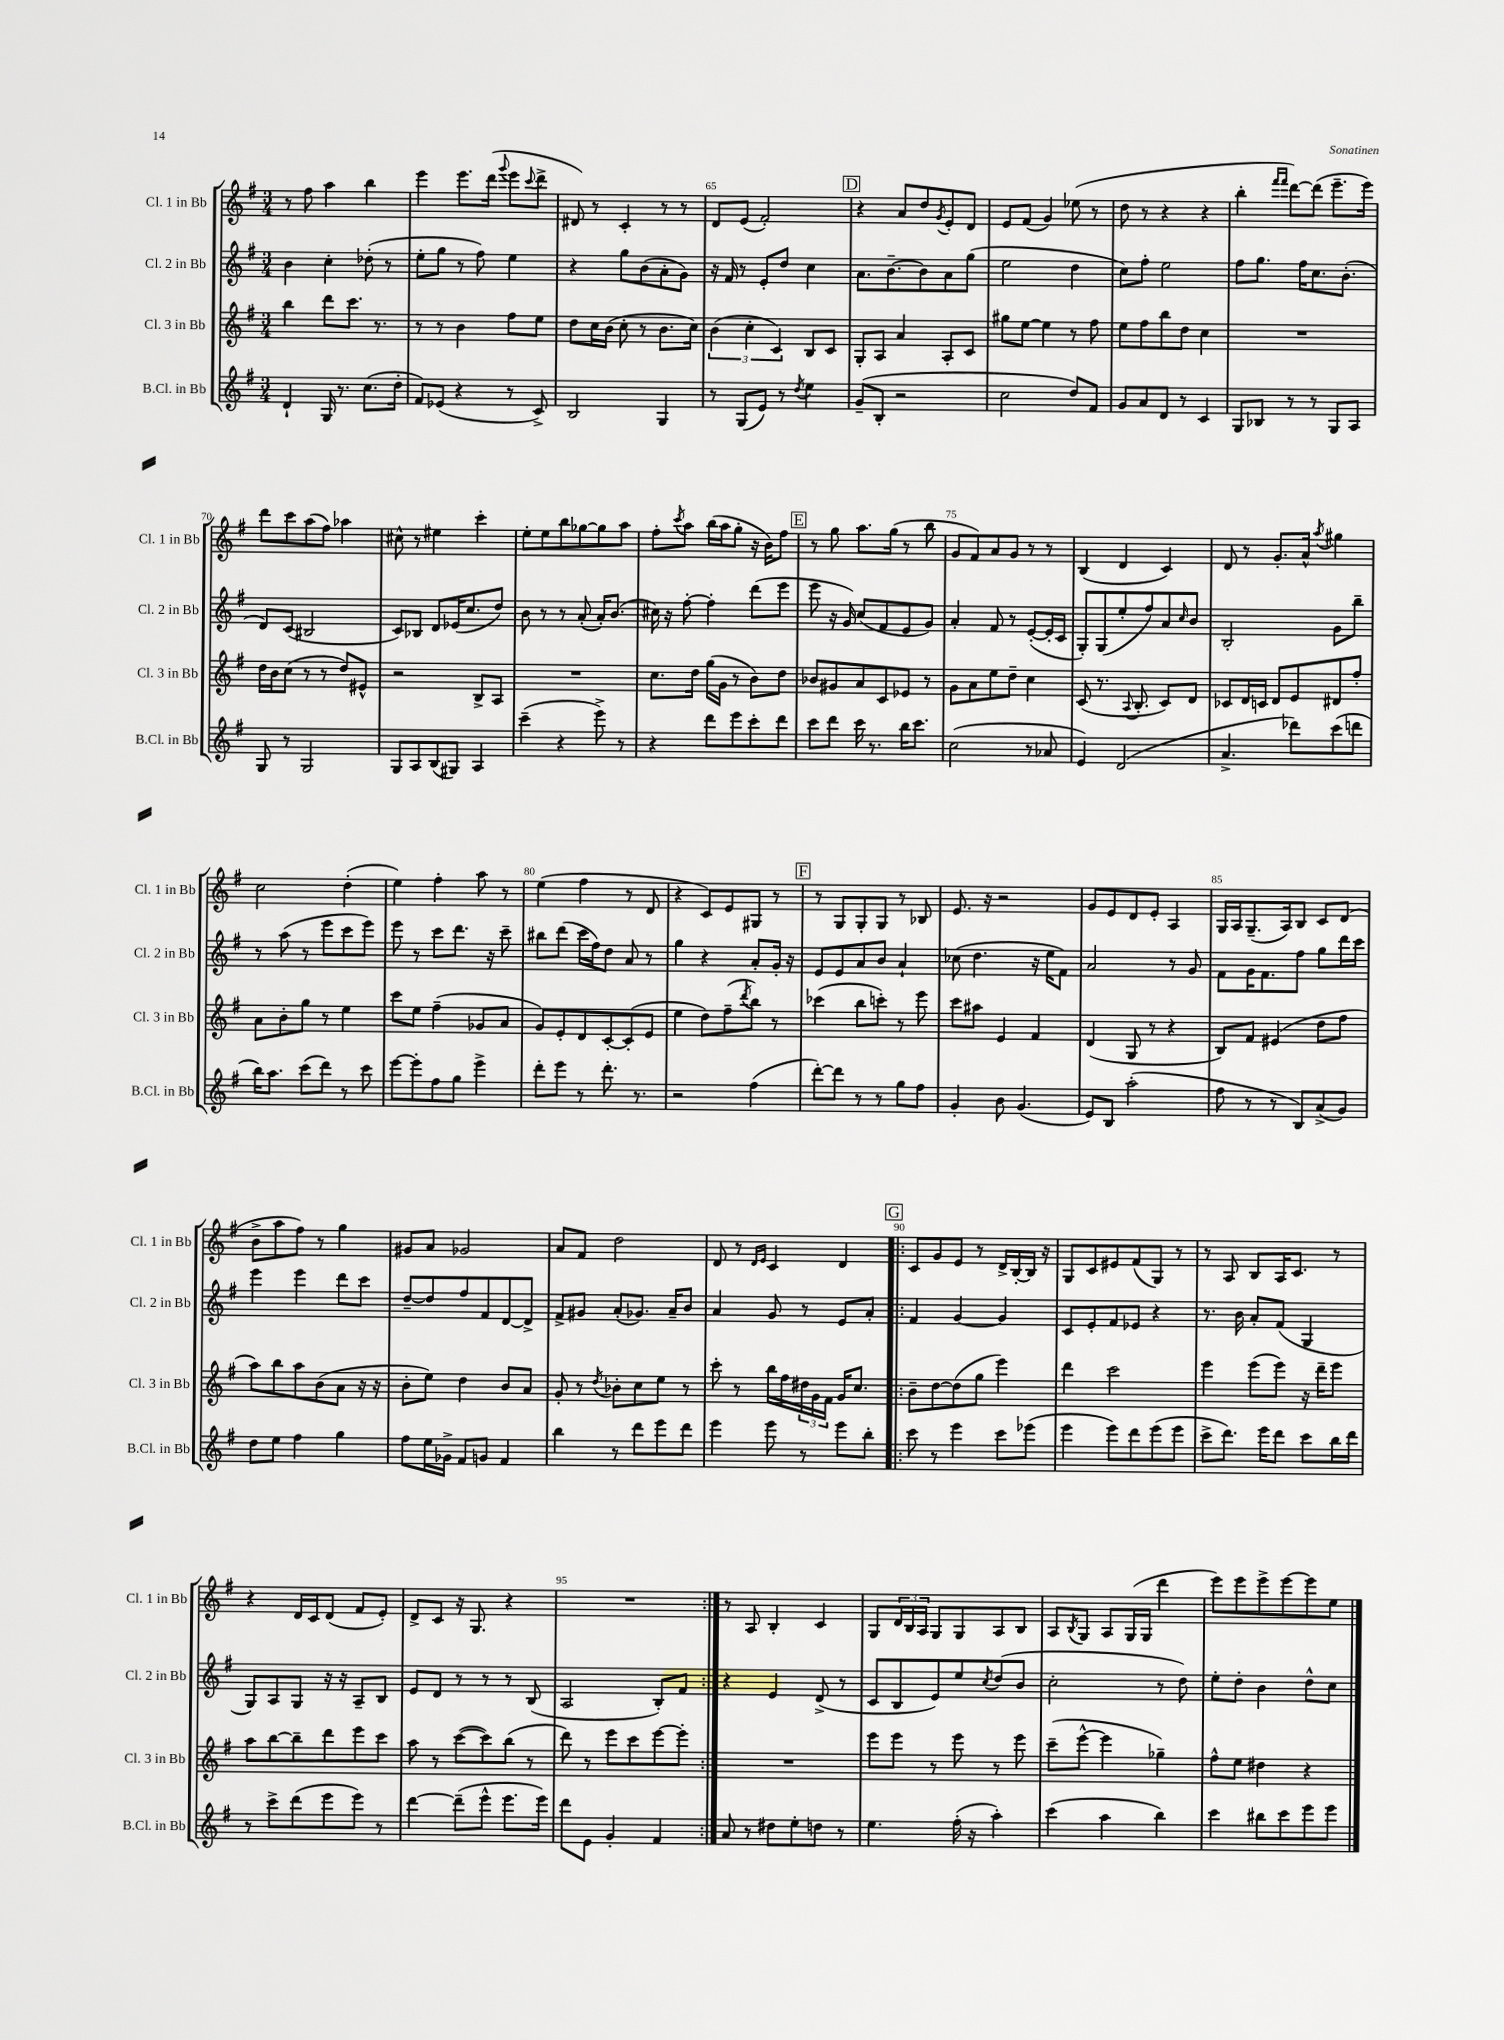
<<
\new StaffGroup <<
\new Staff = "s0" \with { instrumentName = "Cl. 1 in Bb" shortInstrumentName = "Cl. 1 in Bb" } {
    \clef treble \key g \major \numericTimeSignature \time 3/4
    r8 fis''8 a''4 b''4 |
    e'''4 e'''8. d'''16( \appoggiatura { g'''8 } e'''8 \appoggiatura { c'''8 } d'''8-> |
    dis'8) r8 c'4-. r8 r8 |
    d'8 e'8( fis'2-.) |
    \mark \markup { \box "D" } r4 a'8 d''8 \acciaccatura { g'8 } e'8-. d'8 |
    e'8 fis'8( g'4) ees''8( r8 |
    d''8 r8 r4 r4 |
    b''4-. \grace { fis'''16 fis'''16 } d'''8~) d'''8( e'''8.-- e'''16) |
    d'''8 c'''8 a''8( fis''8) aes''4 |
    cis''8-^ r8 eis''4 c'''4-. |
    e''8-. e''8 b''8 ges''8~ ges''8 a''8 |
    fis''8-. \acciaccatura { c'''8 } a''8 b''16( a''16 g''8-. r16 b'16) fis''8 |
    \mark \markup { \box "E" } r8 g''8 a''8. g''16( r8 b''8 |
    g'8 fis'8) a'8 g'8 r8 r8 |
    b4( d'4 c'4) |
    d'8 r8 g'8.-. a'16-^ \acciaccatura { a''8 } gis''4 |
    c''2 d''4-.( |
    e''4) fis''4-. a''8 r8 |
    e''4( fis''4 r8 d'8 |
    r4 c'8) e'8 gis8 r8 |
    \mark \markup { \box "F" } r8 g8 g8-. g8 r8 bes8 |
    e'8. r16 r2 |
    g'8 e'8 d'8 e'8-. a4 |
    g16 a16 g8.--( a16) b8 c'8 d'8( |
    b'8-> a''8 fis''8) r8 g''4 |
    gis'8 a'8 ges'2 |
    a'8 fis'8 d''2 |
    d'8 r8 \grace { d'16 e'16 } c'4 d'4 |
    \repeat volta 2 { \mark \markup { \box "G" } c'8 g'8 e'8 r8 d'16-> b16~-. b16 r16 |
    g8 c'8 eis'8 fis'8( g8) r8 |
    r8 a8 b8 a16 c'8. r8 |
    r4 d'16 c'16 d'8( fis'8 e'8-.) |
    d'8-> c'8 r16 g8. r4 |
    R2. | }
    r8 a8 b4-. c'4 |
    g8 \tuplet 3/2 { d'16 b16 a16 } g8 g8 a8 b8 |
    a8 \acciaccatura { b8 } g8 a8 g16( g16 d'''4 |
    e'''8) e'''8 e'''8-> e'''8~ e'''8 e''8 \bar "|." |
}
\new Staff = "s1" \with { instrumentName = "Cl. 2 in Bb" shortInstrumentName = "Cl. 2 in Bb" } {
    \clef treble \key g \major \numericTimeSignature \time 3/4
    b'4 c''4-. des''8-.( r8 |
    e''8-. g''8 r8 fis''8) e''4 |
    r4 g''8 b'8( a'8-. g'8) |
    r16 fis'16 r8 e'8-. d''8 c''4 |
    \mark \markup { \box "D" } a'8. b'8.~-- b'8 a'8 g''8( |
    e''2 d''4 |
    c''8) fis''8-. e''2 |
    fis''8 g''8. fis''16 c''8. b'8.-.( |
    d'8) c'8( bis2 |
    c'8) bes8 d'8 ees'16( c''8. d''8) |
    b'8 r8 r8 a'8-.( a'16-.) b'8.( |
    cis''16) r16 fis''8~-. fis''4-. d'''8( e'''8 |
    \mark \markup { \box "E" } e'''8 r16 g'16) c''8( fis'8 e'8 g'8) |
    a'4-. fis'8 r8 e'8~-.( e'16-. c'16 |
    g8-.) g8( e''8-. fis''8) a'8 \grace { c''16 } b'8 |
    b2-. g'8 b''8-- |
    r8 a''8( r8 e'''8 c'''8 e'''8) |
    e'''8 r8 c'''8 d'''8. r16 c'''8-- |
    bis''8 d'''8( c'''16 fis''16) d''8 a'8 r8 |
    g''4 r4 a'8-. g'16-. r16 |
    \mark \markup { \box "F" } e'8 e'8 a'8 b'8 a'4-! |
    ces''8( d''4. r16 e''16 fis'8) |
    a'2 r8 g'8 |
    fis'8 g'16 fis'8. fis''8 g''8 d'''16 c'''16 |
    e'''4 e'''4 d'''8 c'''8 |
    d''8~-- d''8 fis''8 fis'8 d'8~ d'8-> |
    fis'8-> gis'8 a'8-.( ges'8.) a'16-- b'8 |
    a'4 g'8 r8 e'8 a'8-. |
    \repeat volta 2 { \mark \markup { \box "G" } fis'4 g'4~ g'4 |
    c'8 e'8-. fis'8 ees'8 r4 |
    r8. b'16 a'8-. fis'8( g4 |
    g8) a8 g8 r16 r16 a8-- b8 |
    e'8 d'8 r8 r8 r8 b8( |
    a2 b8-.) fis'8 | }
    r4 e'4 d'8->( r8 |
    c'8 b8 e'8) e''8 \acciaccatura { c''8 } d''8( b'8 |
    c''2-. r8 d''8) |
    e''8-. d''8-. b'4 d''8-^ c''8 \bar "|." |
}
\new Staff = "s2" \with { instrumentName = "Cl. 3 in Bb" shortInstrumentName = "Cl. 3 in Bb" } {
    \clef treble \key g \major \numericTimeSignature \time 3/4
    b''4 d'''8 c'''8. r8. |
    r8 r8 b'4 fis''8 e''8 |
    d''8 c''16 b'16( c''8-. r8 b'8. c''16) |
    \tuplet 3/2 { b'4( c''4-. c'4) } b8 c'8 |
    \mark \markup { \box "D" } g8-. a8 a'4 a8-. c'8 |
    gis''8 e''8~ e''4 r8 fis''8 |
    e''8 fis''8 b''8 d''8 c''4 |
    R2. |
    d''16 b'16 c''8( r8 r8 d''8) eis'8-^ |
    r2 b8-> a8 |
    R2. |
    c''8. d''16 g''16( g'16 r8 b'8) d''8 |
    \mark \markup { \box "E" } bes'8 gis'8 a'8 c'8 ees'8 r8 |
    g'8 a'8 e''8 d''8-- c''4 |
    c'8( r8. \appoggiatura { a8 } b8.-. c'8) d'8 |
    ces'8 d'16 c'16 d'8 e'8 dis'8 fis''8-. |
    a'8 b'8-. g''8 r8 e''4 |
    c'''8 e''8 fis''4--( ges'8 a'8 |
    g'8) e'8-. d'8 c'8~-. c'8-.( e'8 |
    e''4 d''8) fis''8--( \acciaccatura { d'''8 } b''8) r8 |
    \mark \markup { \box "F" } ces'''4( b''8 c'''8-.) r8 e'''8 |
    c'''8 ais''8 e'4 fis'4 |
    d'4( g8 r8 r4 |
    b8) fis'8 eis'4( d''8 fis''8 |
    a''8) b''8 a''8 b'8( a'8 r16 r16 |
    b'8-. e''8) d''4 b'8 a'8 |
    g'8-. r8 \acciaccatura { d''8 } bes'8-. c''8 e''8 r8 |
    c'''8-. r8 b''16 fis''16 \tuplet 3/2 { dis''16 g'16 fis'16 } g'16 c''8. |
    \repeat volta 2 { \mark \markup { \box "G" } b'8-- d''8~ d''8( g''8 e'''4) |
    d'''4 c'''2 |
    e'''4 e'''8( e'''8) r16 d'''16-- e'''8 |
    a''8 b''8~ b''8-- d'''8 e'''8 c'''8 |
    a''8 r8 c'''8~( c'''8) b''8( r8 |
    d'''8) r8 e'''8 c'''8 e'''8~ e'''8-. | }
    R2. |
    e'''8 e'''8 r8 e'''8 r8 e'''8 |
    c'''8--( e'''8~-^ e'''4 ges''4--) |
    fis''8-^ e''8 dis''4 r4 \bar "|." |
}
\new Staff = "s3" \with { instrumentName = "B.Cl. in Bb" shortInstrumentName = "B.Cl. in Bb" } {
    \clef treble \key g \major \numericTimeSignature \time 3/4
    d'4-! g16 r8. c''8.( d''16-. |
    fis'8) ees'8( r4 r8 c'8->) |
    b2 g4 |
    r8 g8( e'8) r8 \acciaccatura { d''8 } e''4 |
    \mark \markup { \box "D" } g'8--( b8-. r2 |
    c''2 d''8) fis'8 |
    g'8 a'8 d'8 r8 c'4 |
    g8 bes8 r8 r8 g8 a8 |
    g8 r8 g2 |
    g8 a8 b8( gis8) a4 |
    c'''4--( r4 e'''8->) r8 |
    r4 d'''8 e'''8 c'''8-. d'''8 |
    \mark \markup { \box "E" } c'''8 d'''8 c'''16 r8. b''16 c'''8. |
    c''2( r8 aes'8 |
    e'4) d'2( |
    a'4.-> des'''8) c'''8( d'''8 |
    b''16) a''8. c'''8( d'''8) r8 c'''8 |
    e'''8~ e'''8-. fis''8 g''8 e'''4-> |
    d'''8-. e'''8 r8 d'''8.-. r8. |
    r2 fis''4( |
    \mark \markup { \box "F" } d'''8~-.) d'''8 r8 r8 g''8 fis''8 |
    g'4-. b'8 g'4.( |
    e'8) b8 a''2-.( |
    fis''8 r8 r8 b8) a'8->( g'8) |
    d''8 e''8 fis''4 g''4 |
    fis''8 e''16 ges'16-> fis'8 g'8 fis'4 |
    b''4 r8 d'''8 e'''8 d'''8 |
    e'''4 e'''8 r8 e'''8 b''8-. |
    \repeat volta 2 { \mark \markup { \box "G" } c'''8 r8 e'''4 c'''8 ees'''8( |
    e'''4 e'''8) d'''8 e'''8( e'''8 |
    c'''8-> d'''8.) e'''16 d'''8 c'''8 b''16 d'''16 |
    r8 c'''8-> d'''8( e'''8 e'''8) r8 |
    d'''4~ d'''8--( e'''8-^ e'''8. e'''16) |
    d'''8 e'8 g'4-. fis'4 | }
    a'8 r8 dis''8 e''8-. d''8 r8 |
    e''4. fis''16-.( r16 a''4-.) |
    c'''4( a''4 b''4) |
    c'''4 bis''8 c'''8 e'''8 e'''8 \bar "|." |
}
>>
>>
\layout { \context { \Score currentBarNumber = #62 \override BarNumber.break-visibility = ##(#f #t #t) barNumberVisibility = #(every-nth-bar-number-visible 5) } }
